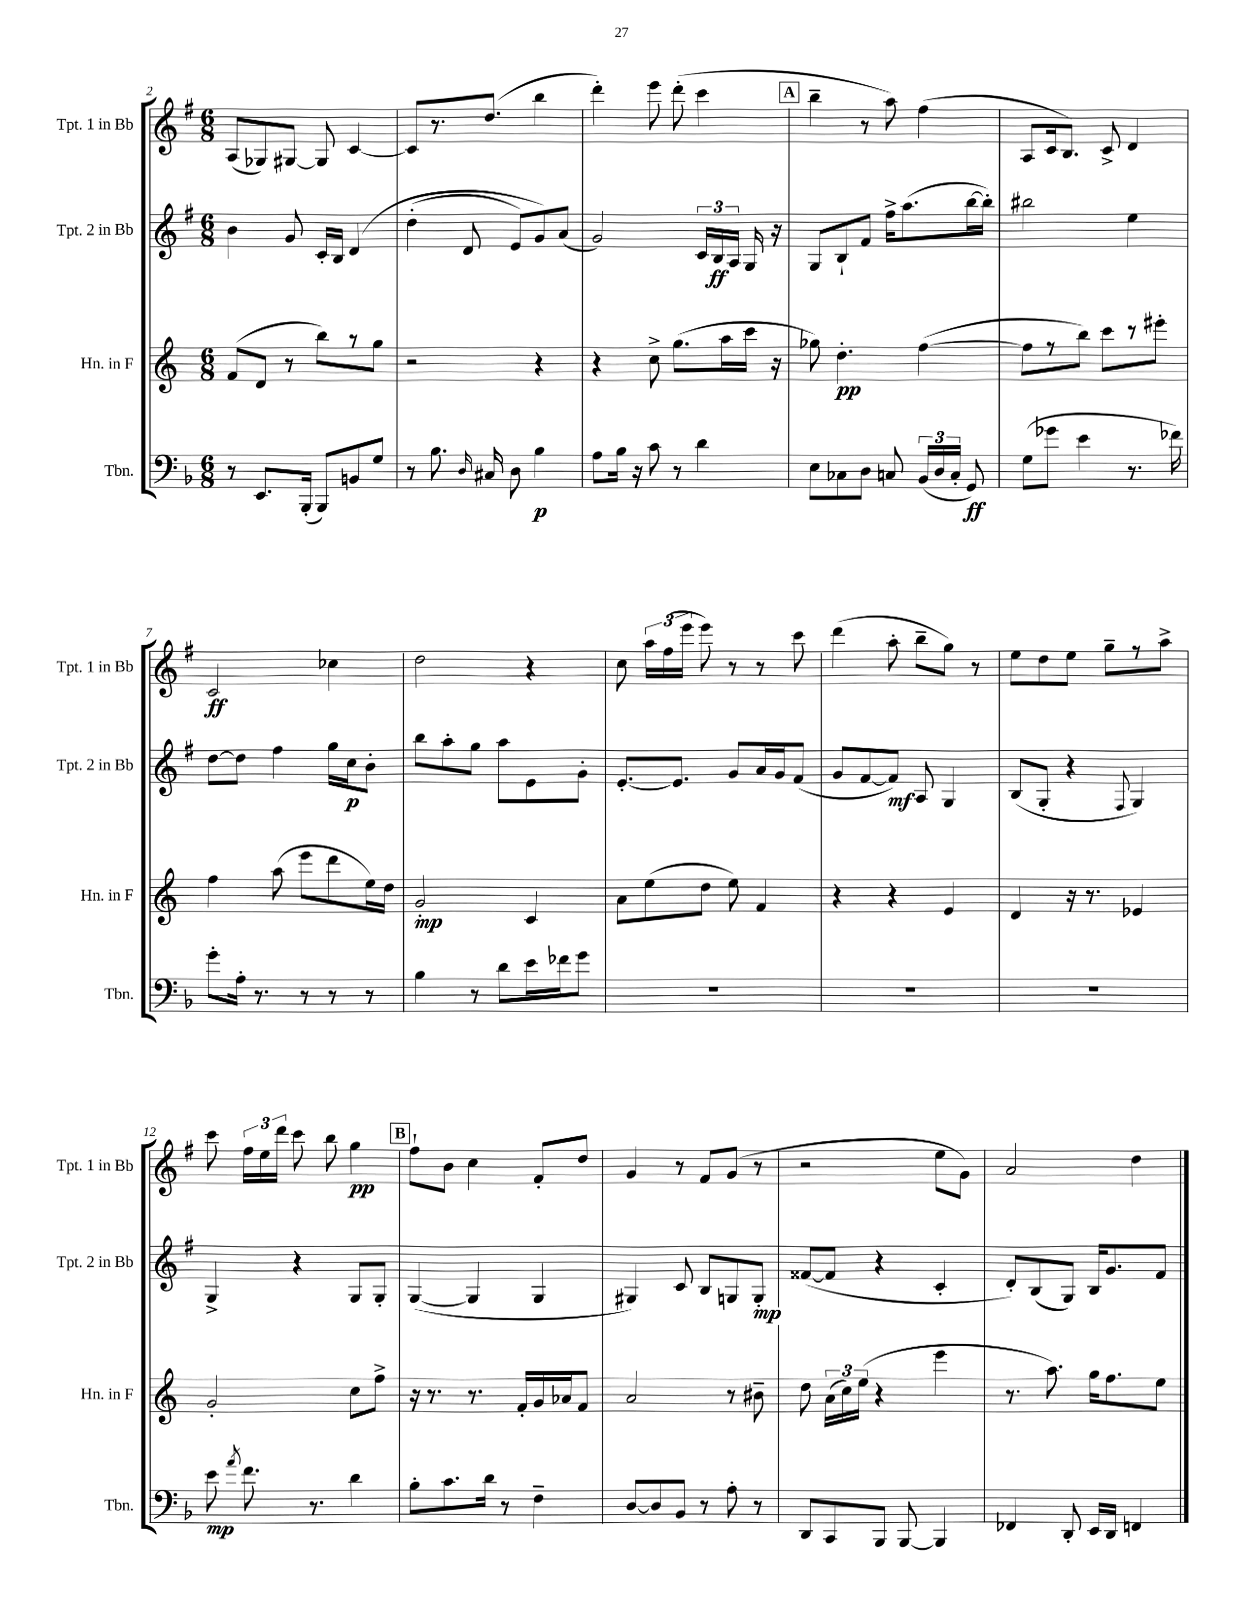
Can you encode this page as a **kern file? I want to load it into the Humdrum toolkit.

**kern	**kern	**kern	**kern
*staff4	*staff3	*staff2	*staff1
*clefF4	*clefG2	*clefG2	*clefG2
*k[b-]	*k[]	*k[f#]	*k[f#]
*M6/8	*M6/8	*M6/8	*M6/8
8r	(8f	4b	(8A
8.EE	8d	.	8G-)
.	8r	8g	[8G#
(16BBB-'	.	.	.
8BBB-)	8bb)	16c'	8G#]
.	.	16B	.
8BB	8r	&(4d	[4c
8G	8gg	.	.
=	=	=	=
8r	2r	(4dd'	8c]
8.B-	.	.	8.r
.	.	8d	.
16qqD	.	.	.
16C#	.	.	(8.dd
8D	.	8e)	.
4B-	4r	8g&)	4bb
.	.	(8a	.
=	=	=	=
8A	4r	2g)	4ddd')
16B-	.	.	.
16r	.	.	.
8c	8cc^	.	8eee
8r	(8.gg	.	(8ddd'
4d	.	24c	4ccc
.	.	24B	.
.	16aa	.	.
.	.	24A	.
.	16ccc	16G	.
.	16r	16r	.
=	=	=	=
8E	8gg-)	8G	4bb~
8C-	4.dd'	8B`	.
8D	.	8f#	8r
8C	.	16ff#^	8aa)
.	.	(8.aa	.
(24BB-	([4ff	.	(4ff#
24D	.	.	.
24C'	.	.	.
8GG)	.	[16bb	.
.	.	16bb'])	.
=	=	=	=
(8G	8ff]	2bb#	8A
8g-	8r	.	16c
.	.	.	8.B)
4e	8bb)	.	.
.	8ccc	.	8c^
8.r	8r	4ee	4d
.	8eee#'	.	.
16f-)	.	.	.
=	=	=	=
8g'	4ff	[8dd	2c
16A'	.	8dd]	.
8.r	.	.	.
.	(8aa	4ff#	.
8r	8eee	.	.
8r	8ddd	16gg	4cc-
.	.	16cc	.
8r	16ee)	8b'	.
.	16dd	.	.
=	=	=	=
4B-	2g'	8bb	2dd
.	.	8aa'	.
8r	.	8gg	.
8d	.	8aa	.
16e	4c	8e	4r
16f-	.	.	.
8g	.	8g'	.
=	=	=	=
2.r	8a	[8.e'	8cc
.	(8ee	.	24aa
.	.	.	(24ff#
.	.	8.e]	.
.	.	.	24eee
.	8dd	.	8eee)
.	8ee)	8g	8r
.	4f	16a	8r
.	.	16g	.
.	.	(8f#	8ccc
=	=	=	=
2.r	4r	8g	(4ddd
.	.	[8f#	.
.	4r	8f#])	8aa'
.	.	8A	8bb~
.	4e	4G	8gg)
.	.	.	8r
=	=	=	=
2.r	4d	(8B	8ee
.	.	8G'	8dd
.	16r	4r	8ee
.	8.r	.	.
.	.	.	8gg~
.	.	8qqF#	.
.	4e-	4G)	8r
.	.	.	8aa^
=	=	=	=
8e	2g'	4G^	8ccc
8qa	.	.	.
8.f	.	.	24ff#
.	.	.	24ee
.	.	.	24ddd
.	.	4r	8ccc
8.r	.	.	.
.	.	.	8bb
4d	8cc	8G	4gg
.	8ff^	8G'	.
=	=	=	=
8B-'	16r	([4G	8ff#`
.	8.r	.	.
8.c	.	.	8b
.	8.r	4G]	4cc
16d	.	.	.
8r	.	.	.
.	16f'	.	.
4F~	16g	4G	8f#'
.	16a-	.	.
.	8f	.	8dd
=	=	=	=
[8D	2a	4G#)	4g
8D]	.	.	.
8BB-	.	8c	8r
8r	.	8B	8f#
8A'	8r	8G	(8g
8r	8b#~	8G'	8r
=	=	=	=
8DD	8dd	([8f##	2r
8CC	(24a	8f##]	.
.	24cc)	.	.
.	(24ee	.	.
8BBB-	4r	4r	.
[8BBB-	.	.	.
4BBB-]	4eee	4c'	8ee
.	.	.	8g)
=	=	=	=
4FF-	8.r	8d')	2a
.	.	(8B	.
.	8.aa)	.	.
8DD'	.	8G)	.
16EE	16gg	16B	.
16DD	8.ff	8.g	.
4FF	.	.	4dd
.	8ee	8f#	.
==	==	==	==
*-	*-	*-	*-
